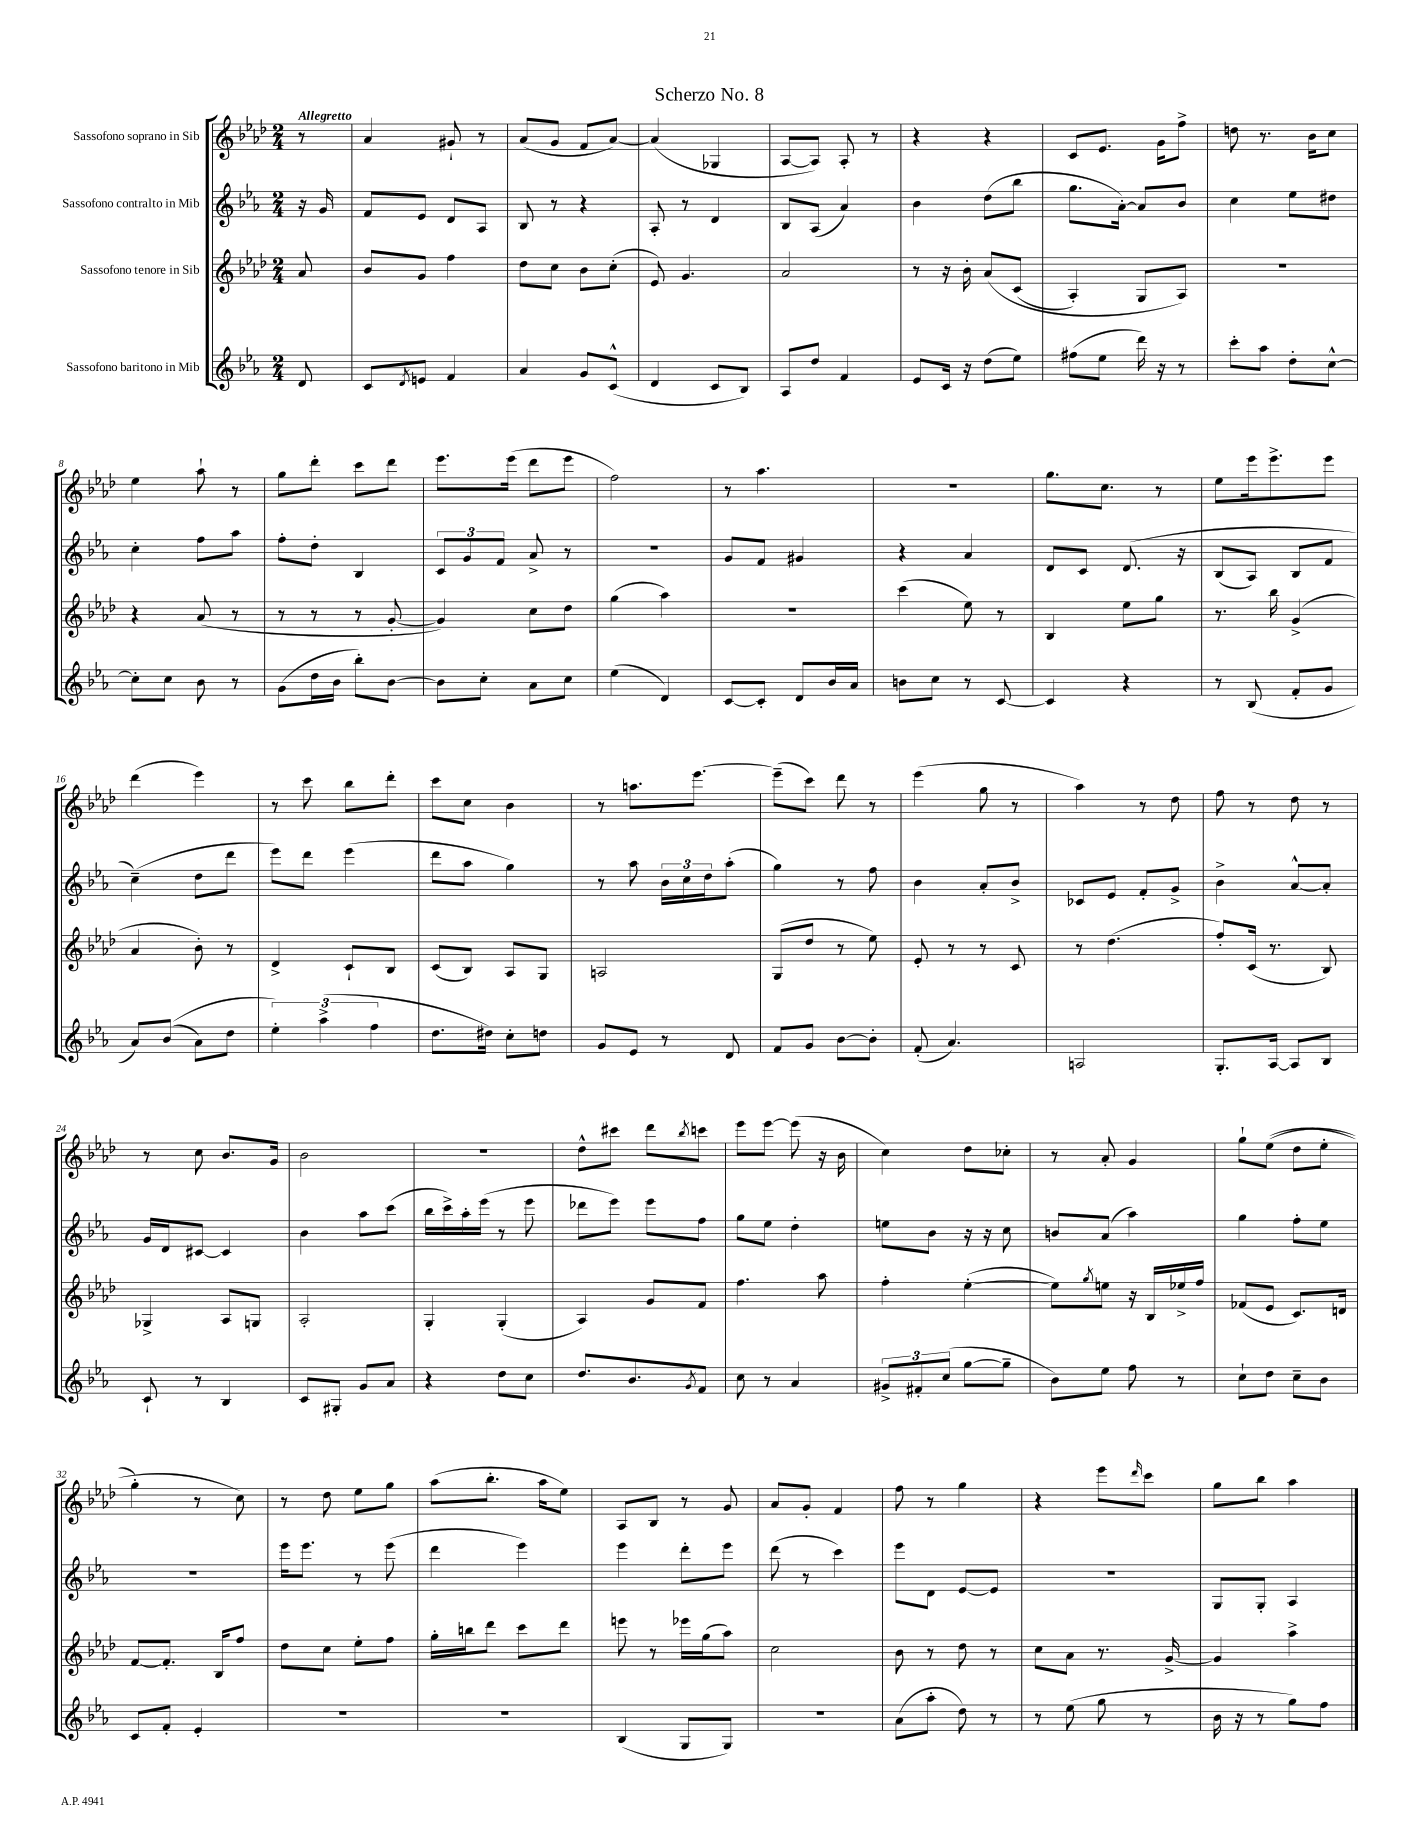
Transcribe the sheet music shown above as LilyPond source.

\header { title = "Scherzo No. 8" }
<<
\new StaffGroup <<
\new Staff = "s0" \with { instrumentName = "Sassofono soprano in Sib" } {
    \clef treble \key aes \major \numericTimeSignature \time 2/4 \partial 8 \tempo "Allegretto"
    r8 |
    aes'4 gis'8-! r8 |
    aes'8( g'8 f'8 aes'8~) |
    aes'4( ges4 |
    aes8~ aes8) aes8-. r8 |
    r4 r4 |
    c'8 ees'8. g'16 f''8-> |
    d''8 r8. bes'16 c''8 |
    ees''4 aes''8-! r8 |
    g''8 des'''8-. c'''8 des'''8 |
    ees'''8. ees'''16( des'''8 ees'''8 |
    f''2) |
    r8 aes''4. |
    R2 |
    g''8. c''8. r8 |
    ees''8 ees'''16 ees'''8.-> ees'''8 |
    des'''4( ees'''4) |
    r8 c'''8 bes''8 des'''8-. |
    c'''8 c''8 bes'4 |
    r8 a''8. ees'''8.~ |
    ees'''8--( c'''8) des'''8 r8 |
    ees'''4( g''8 r8 |
    aes''4) r8 des''8 |
    f''8 r8 des''8 r8 |
    r8 c''8 bes'8. g'16 |
    bes'2 |
    r2 |
    des''8-^ cis'''8 des'''8 \acciaccatura { bes''8 } c'''8 |
    ees'''8 ees'''8~ ees'''8( r16 bes'16 |
    c''4) des''8 ces''8-. |
    r8 aes'8-. g'4 |
    g''8-! ees''8(\( des''8 ees''8-. |
    g''4-.) r8 c''8\) |
    r8 des''8 ees''8 g''8 |
    aes''8( bes''8.-. aes''16 ees''8) |
    aes8 bes8 r8 g'8 |
    aes'8 g'8-. f'4 |
    f''8 r8 g''4 |
    r4 ees'''8 \grace { des'''16 } c'''8 |
    g''8 bes''8 aes''4 \bar "|." |
}
\new Staff = "s1" \with { instrumentName = "Sassofono contralto in Mib" } {
    \clef treble \key ees \major \numericTimeSignature \time 2/4 \partial 8
    r16 g'16 |
    f'8 ees'8 d'8 aes8 |
    bes8 r8 r4 |
    aes8-. r8 d'4 |
    bes8 aes8( aes'4) |
    bes'4 d''8( bes''8 |
    g''8. aes'16~-.) aes'8 bes'8 |
    c''4 ees''8 dis''8 |
    c''4-. f''8 aes''8 |
    f''8-. d''8-. bes4 |
    \tuplet 3/2 { c'8 g'8 f'8 } aes'8-> r8 |
    r2 |
    g'8 f'8 gis'4 |
    r4 aes'4 |
    d'8 c'8 d'8.\( r16 |
    bes8( aes8) bes8 f'8 |
    c''4--(\) d''8 d'''8 |
    ees'''8) d'''8 ees'''4( |
    d'''8 aes''8 g''4) |
    r8 aes''8 \tuplet 3/2 { bes'16 c''16 d''16 } aes''8-.( |
    g''4) r8 f''8 |
    bes'4 aes'8-. bes'8-> |
    ces'8 ees'8 f'8-. g'8-> |
    bes'4-> aes'8~-^ aes'8-. |
    g'16 d'16 cis'8~ cis'4 |
    bes'4 aes''8 c'''8( |
    bes''16 c'''16->) aes''16-. ees'''16( r8 ees'''8 |
    des'''8 ees'''8) ees'''8 f''8 |
    g''8 ees''8 d''4-. |
    e''8 bes'8 r16 r16 c''8 |
    b'8 aes'8( aes''4) |
    g''4 f''8-. ees''8 |
    r2 |
    ees'''16 ees'''8. r8 ees'''8( |
    d'''4 ees'''4) |
    ees'''4 d'''8-. ees'''8 |
    d'''8( r8 c'''4) |
    ees'''8 d'8 ees'8~ ees'8 |
    R2 |
    g8 g8-. aes4 \bar "|." |
}
\new Staff = "s2" \with { instrumentName = "Sassofono tenore in Sib" } {
    \clef treble \key aes \major \numericTimeSignature \time 2/4 \partial 8
    aes'8 |
    bes'8 g'8 f''4 |
    des''8 c''8 bes'8 c''8-.( |
    ees'8) g'4. |
    aes'2 |
    r8 r16 bes'16-. aes'8\( c'8( |
    aes4-.) g8 aes8\) |
    R2 |
    r4 aes'8( r8 |
    r8 r8 r8 g'8~-. |
    g'4) c''8 des''8 |
    g''4( aes''4) |
    r2 |
    c'''4( ees''8) r8 |
    bes4 ees''8 g''8 |
    r8. bes''16 g'4->( |
    aes'4 bes'8-.) r8 |
    des'4-> c'8-! bes8 |
    c'8( bes8) aes8 g8 |
    a2 |
    g8( des''8 r8 ees''8) |
    ees'8-. r8 r8 c'8 |
    r8 des''4.( |
    f''8-.) c'16( r8. bes8) |
    ges4-> aes8 g8 |
    aes2-. |
    g4-. g4-.( |
    aes4) g'8 f'8 |
    f''4. aes''8 |
    f''4-. ees''4~-.( |
    ees''8) \acciaccatura { g''8 } e''8 r16 bes16 ees''16-> f''16 |
    fes'8( ees'8 c'8.) d'16 |
    f'8~ f'8.-. bes16 f''8 |
    des''8 c''8 ees''8-. f''8 |
    g''16-. b''16 des'''8 c'''8 des'''8 |
    e'''8 r8 ees'''16 g''16( aes''8) |
    c''2 |
    bes'8 r8 des''8 r8 |
    c''8 aes'8 r8. g'16~-> |
    g'4 aes''4-> \bar "|." |
}
\new Staff = "s3" \with { instrumentName = "Sassofono baritono in Mib" } {
    \clef treble \key ees \major \numericTimeSignature \time 2/4 \partial 8
    d'8 |
    c'8 \acciaccatura { d'8 } e'8 f'4 |
    aes'4 g'8 c'8-^( |
    d'4 c'8 bes8) |
    aes8 d''8 f'4 |
    ees'8 c'16 r16 d''8( ees''8) |
    fis''8( ees''8 d'''16) r16 r8 |
    c'''8-. aes''8 d''8-. c''8~-^ |
    c''8-. c''8 bes'8 r8 |
    g'8( d''16 bes'16 bes''8-.) bes'8~ |
    bes'8 c''8-. aes'8 c''8 |
    ees''4( d'4) |
    c'8~ c'8-. d'8 bes'16 aes'16 |
    b'8 c''8 r8 c'8~ |
    c'4 r4 |
    r8 bes8( f'8-. g'8 |
    aes'8) bes'8(\( aes'8) d''8 |
    \tuplet 3/2 { ees''4-.\) aes''4->( f''4 } |
    d''8. dis''16) c''8-. d''8 |
    g'8 ees'8 r8 d'8 |
    f'8 g'8 bes'8~ bes'8-. |
    f'8-.( aes'4.) |
    a2 |
    g8.-. aes16~ aes8 bes8 |
    c'8-! r8 bes4 |
    c'8 gis8-. g'8 aes'8 |
    r4 d''8 c''8 |
    d''8. bes'8. \acciaccatura { g'8 } f'8 |
    c''8 r8 aes'4 |
    \tuplet 3/2 { gis'8-> fis'8-. c''8( } g''8~ g''8-- |
    bes'8) ees''8 f''8 r8 |
    c''8-! d''8 c''8-- bes'8 |
    c'8 f'8-. ees'4-. |
    R2 |
    R2 |
    bes4( g8 g8) |
    R2 |
    aes'8( aes''8-. d''8) r8 |
    r8 ees''8( g''8 r8 |
    bes'16 r16 r8 g''8) f''8 \bar "|." |
}
>>
>>
